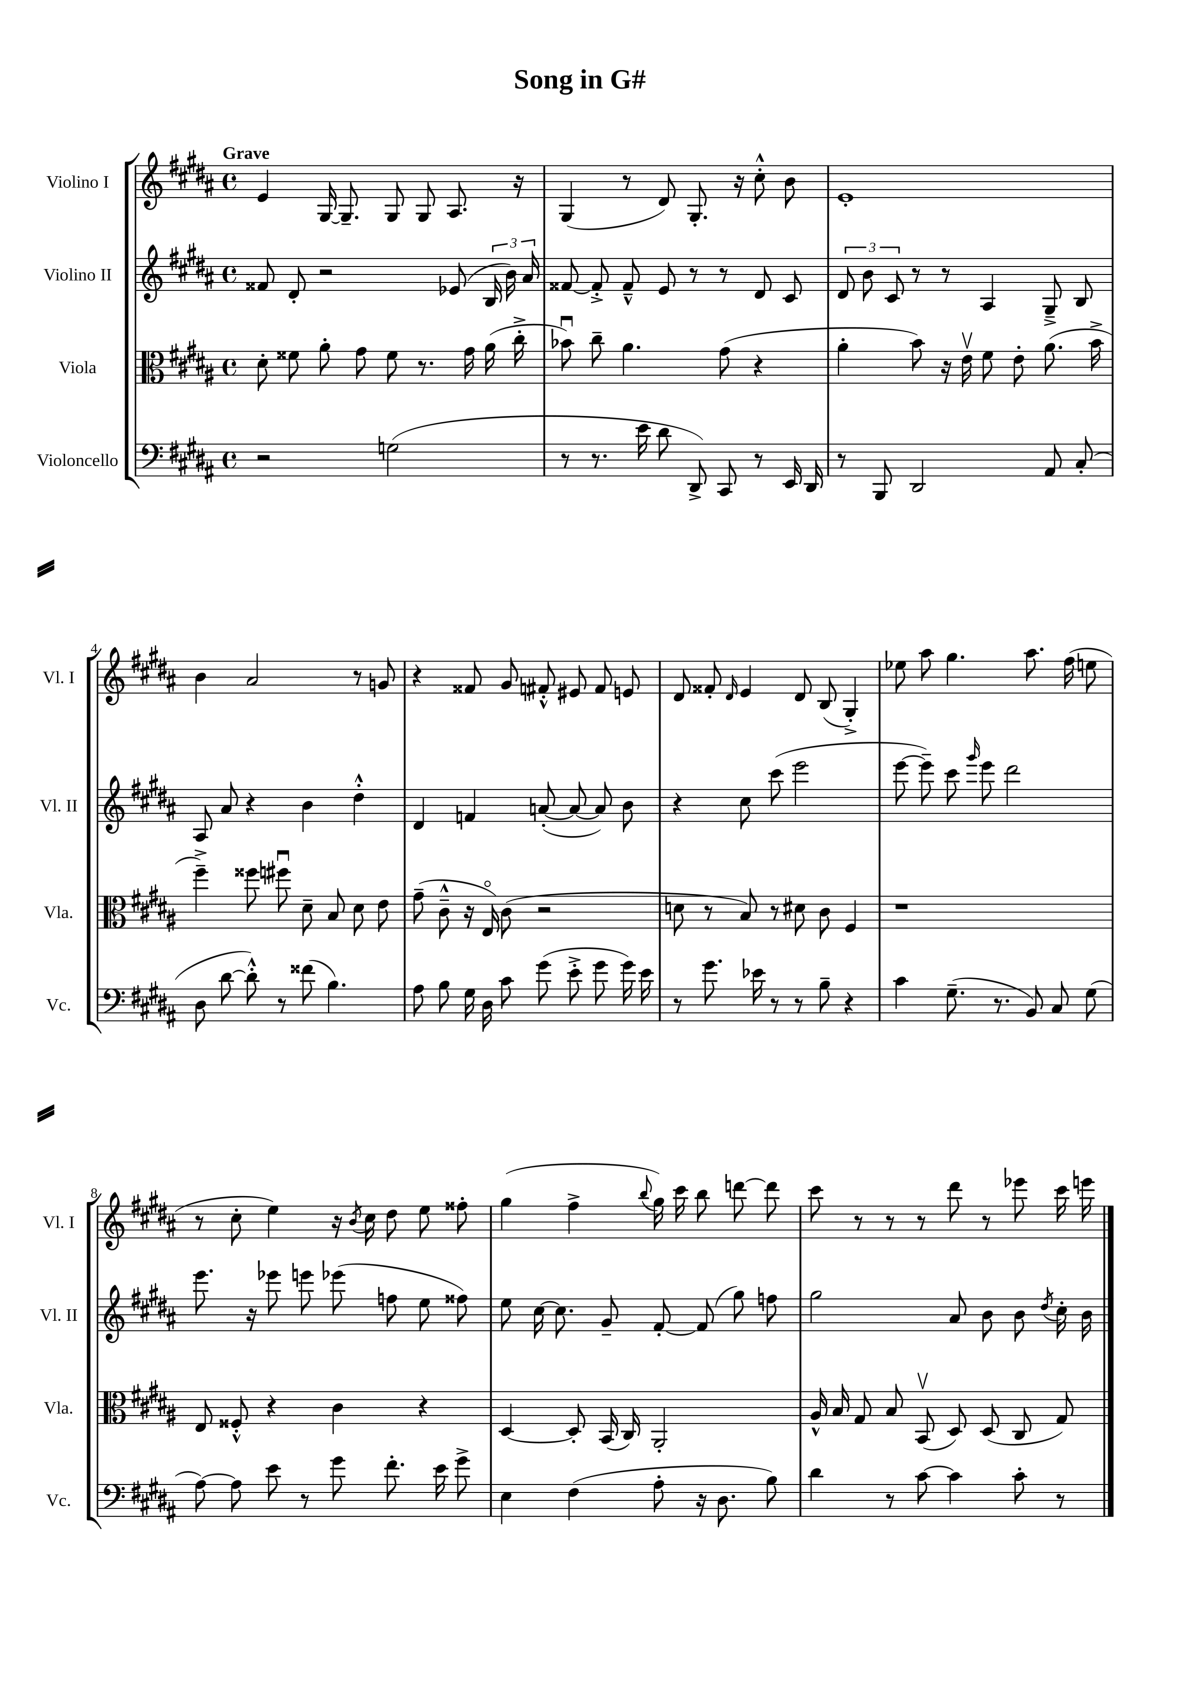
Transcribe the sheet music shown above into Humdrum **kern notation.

**kern	**kern	**kern	**kern
*part4	*part3	*part2	*part1
*staff4	*staff3	*staff2	*staff1
*I"Violoncello	*I"Viola	*I"Violino II	*I"Violino I
*I'Vc.	*I'Vla.	*I'Vl. II	*I'Vl. I
*clefF4	*clefC3	*clefG2	*clefG2
*k[f#c#g#d#a#]	*k[f#c#g#d#a#]	*k[f#c#g#d#a#]	*k[f#c#g#d#a#]
*M4/4	*M4/4	*M4/4	*M4/4
*met(c)	*met(c)	*met(c)	*met(c)
=1	=1	=1	=1
!	!	!	!LO:TX:a:B:t=Grave
2r	8d#'\	8f##X/	4e/
.	8f##X\	8d#'/	.
.	8a#'\	2r	[16G#/
.	.	.	8.G#~/]
.	8g#\	.	.
(2Gn\	8f##\	.	8G#/
.	8.r	.	8G#/
.	.	(8e-X/	8.A#/
.	16g#\	.	.
.	(16a#\	24B/	.
.	.	24b\)	.
.	16cc#'^\	.	16r
.	.	24a#/	.
=2	=2	=2	=2
8r	8b-Xu\)	[8f##X/	(4G#/
8.r	8cc#~\	8f##'^/]	.
.	4.a#\	8f##~^^/	8r
16e\	.	.	.
8d#\	.	8e/	8d#/)
8DD#^/)	.	8r	8.G#'/
8CC#/	(8g#\	8r	.
.	.	.	16r
8r	4r	8d#/	8cc#'^^\
16EE/	.	8c#/	8b\
16DD#/	.	.	.
=3	=3	=3	=3
8r	4a#'\	12d#/	1e'
.	.	12b\	.
8BBB/	.	.	.
.	.	12c#/	.
2DD#/	8b\)	8r	.
.	16r	8r	.
.	16ev\	.	.
.	8f#\	4A#/	.
.	8e'\	.	.
8AA#/	(8.a#\	8G#~^/	.
(8C#'/	.	8B/	.
.	16b^\	.	.
!!LO:LB:g=z
=4	=4	=4	=4
8D#\	4ff#~^\)	8A#/	4b\
[8d#\	.	8a#/	.
8d#'^^\])	8ff##X\	4r	2a#/
8r	8ff#Xu\	.	.
(8f##X\	8d#~\	4b\	.
4.B\)	8B/	.	.
.	8d#\	4dd#'^^\	8r
.	8e\	.	8gn/
=5	=5	=5	=5
8A#\	(8g#~\	4d#/	4r
8B\	8c#~^^\	.	.
16G#\	16r	4fn/	8f##X/
16D#\	16E/)	.	.
8c#\	(8c#\	.	8g#/
(8g#\	2r	([8an'/	8f#X'^^/
8e'^\	.	8a/_	8e#X/
8g#\	.	8a/])	8f#/
16g#\)	.	8b\	8en/
16e\	.	.	.
=6	=6	=6	=6
8r	8dn\	4r	8d#/
8.g#\	8r	.	8f##X'/
.	.	.	16qqd#/
.	8B/)	8cc#\	4e/
16e-X\	.	.	.
8r	8r	(8ccc#\	.
8r	8d#X\	2eee\	8d#/
8B~\	8c#\	.	(8B/
4r	4F#/	.	4G#'^/)
=7	=7	=7	=7
4c#\	1r	[8eee\	8ee-X\
.	.	8eee~\])	8aa#\
(8.G#~\	.	8ccc#\	4.gg#\
.	.	16qqggg#/	.
.	.	8eee\	.
8.r	.	.	.
.	.	2ddd#\	.
8BB/)	.	.	8.aa#\
8C#/	.	.	.
.	.	.	(16ff#\
(8G#\	.	.	8een\
!!LO:LB:g=z
=8	=8	=8	=8
[8A#\)	8E/	8.eee\	8r
8A#\]	8F##X'^^/	.	8cc#'\
.	.	16r	.
8e\	4r	8eee-X\	4ee\)
8r	.	8eeen\	.
8g#\	4c#\	(8eee-X\	16r
.	.	.	8qb/
.	.	.	16cc#\
8.f#'\	.	8ffn\	8dd#\
.	4r	8ee\	8ee\
16e\	.	.	.
8g#^\	.	8ff##X\)	8ff##X'\
=9	=9	=9	=9
4E\	[4D#/	8ee\	(4gg#\
.	.	[16cc#\	.
.	.	8.cc#\]	.
(4F#\	8D#'/]	.	4ff#^\
.	(16BB/	8g#~/	.
.	16C#/)	.	.
.	.	.	8qqbb/
8A#'\	2AA#'/	[8f#'/	16gg#\)
.	.	.	16ccc#\
16r	.	(8f#/]	8bb\
8.D#\	.	.	.
.	.	8gg#\)	[8dddn\
8B\)	.	8ffn\	8ddd\]
=10	=10	=10	=10
4d#\	16A#^^/	2gg#\	8ccc#\
.	16B/	.	.
.	8G#/	.	8r
8r	8B/	.	8r
[8c#\	(8BBv/	.	8r
4c#\]	8D#/)	8a#/	8ddd#\
.	(8D#/	8b\	8r
8c#'\	8C#/	8b\	8eee-X\
.	.	8qdd#/	.
8r	8G#/)	16cc#'\	16ccc#\
.	.	16b\	16eeen\
==	==	==	==
*-	*-	*-	*-
